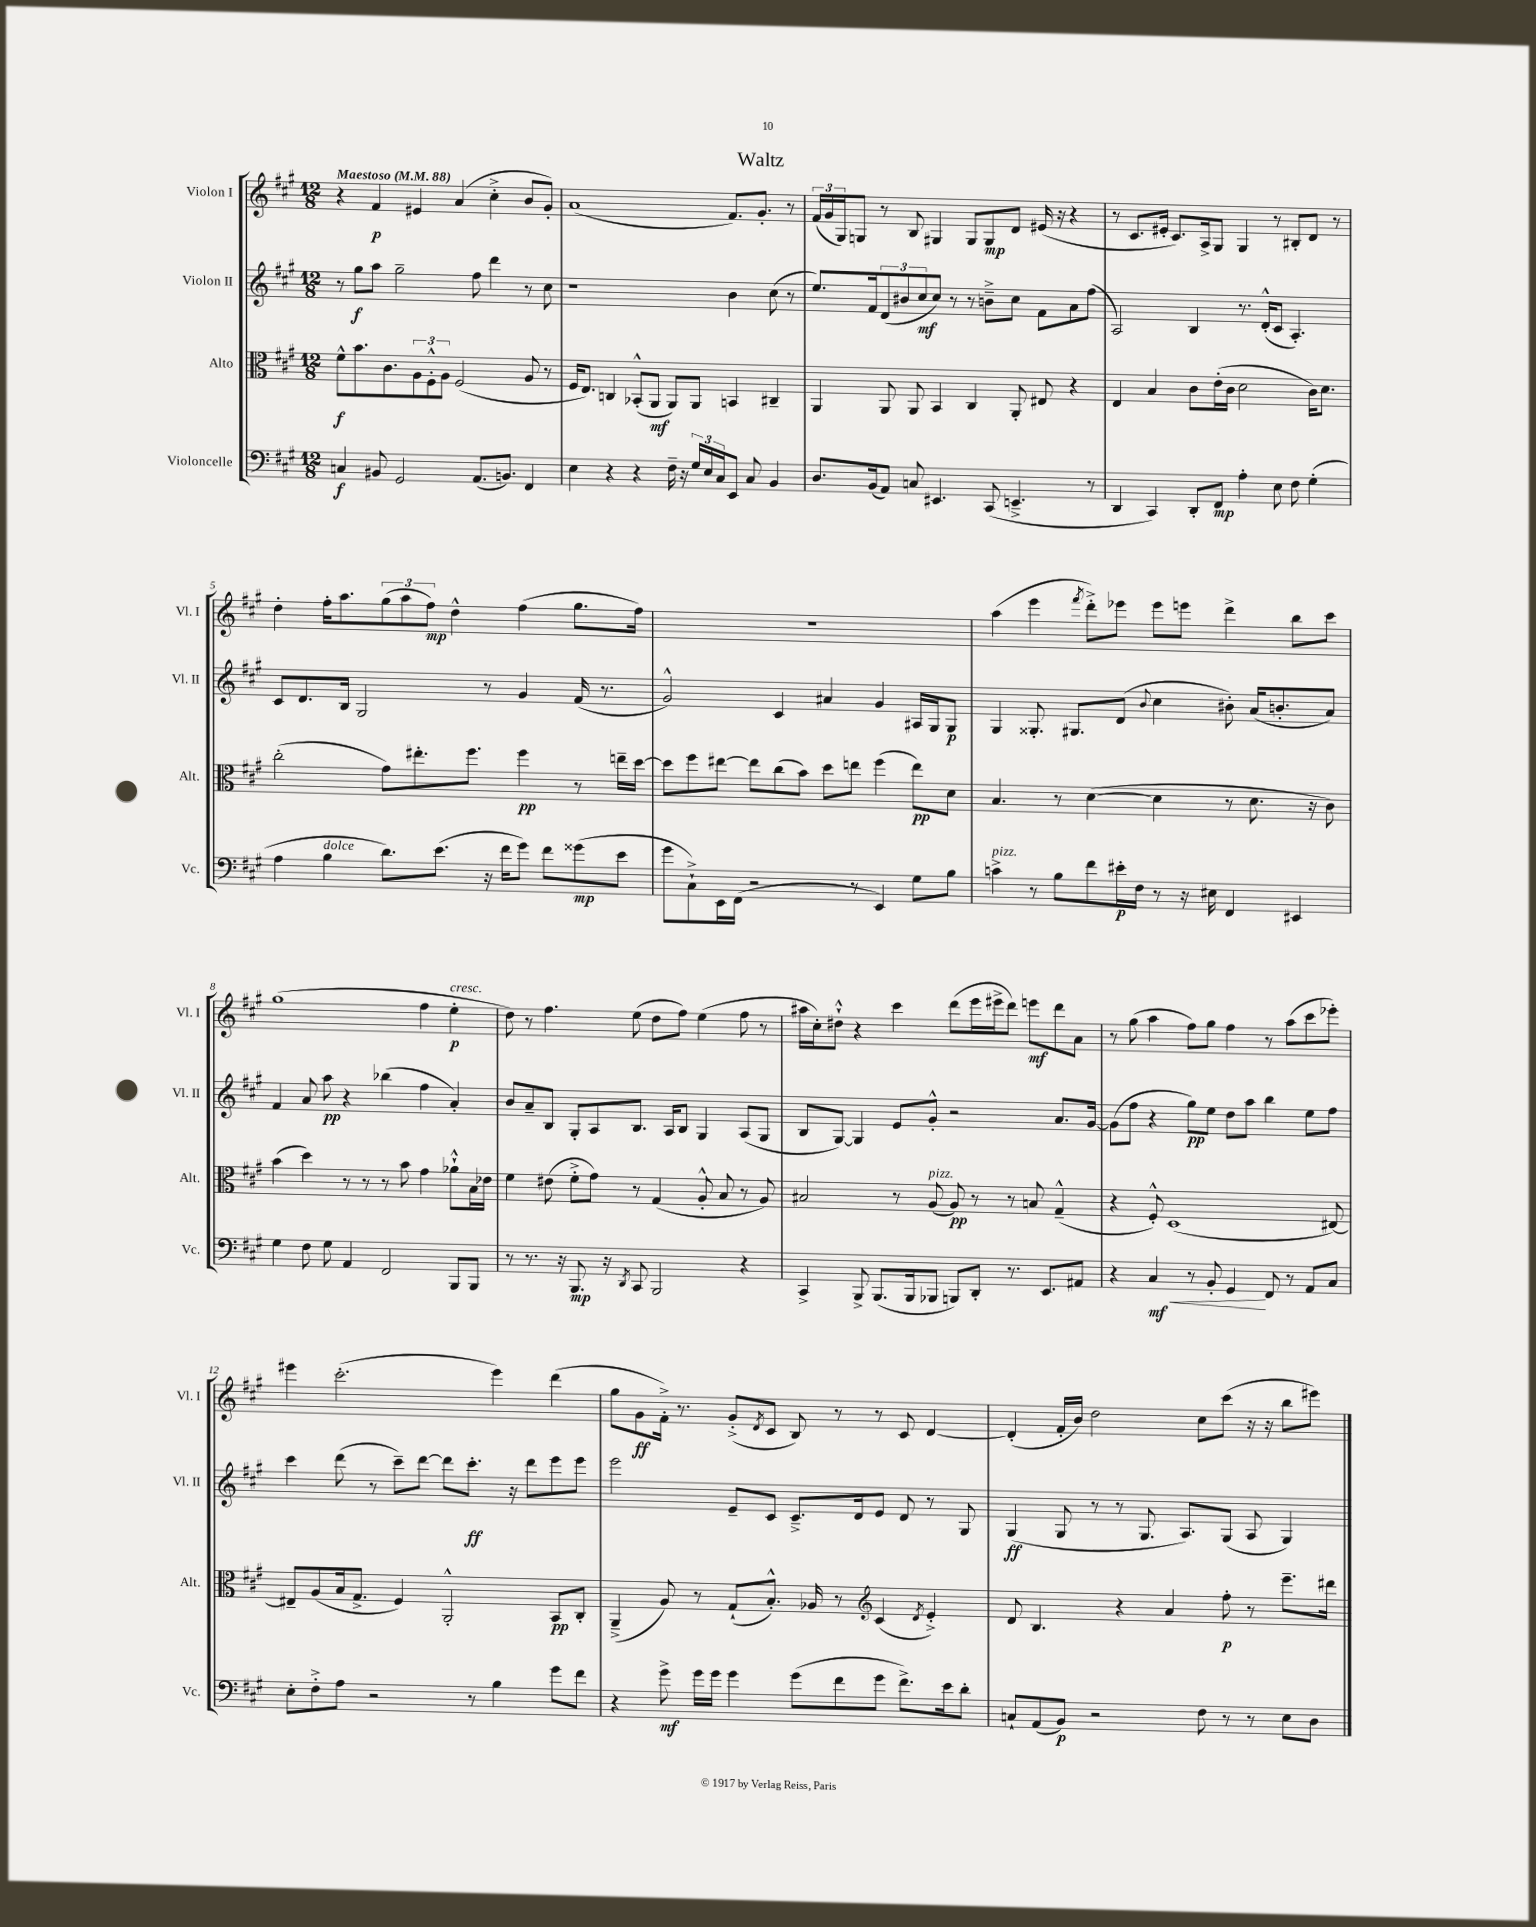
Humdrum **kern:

**kern	**kern	**kern	**kern
*staff4	*staff3	*staff2	*staff1
*clefF4	*clefC3	*clefG2	*clefG2
*k[f#c#g#]	*k[f#c#g#]	*k[f#c#g#]	*k[f#c#g#]
*M12/8	*M12/8	*M12/8	*M12/8
*MM88	*MM88	*MM88	*MM88
4C	8f#^^	8r	4r
.	8.b	8gg#	.
8BB#	.	8aa	4f#
.	8.c#	.	.
2GG#	.	2gg#~	.
.	12A	.	4e#
.	12F#'^^	.	.
.	12A	.	.
.	(2F#	.	(4a
(8.AA	.	8ff#	.
.	.	4ddd	4cc#'^
8.BB)	.	.	.
4FF#	8A	8r	8b
.	8r	8cc#	8g#')
=	=	=	=
4E	16F#	1r	(1a
.	8.E)	.	.
4r	4C	.	.
4r	(8BB-'^^	.	.
.	8AA	.	.
16F#~	8AA)	.	.
16r	.	.	.
24G#	8AA	.	.
24E	.	.	.
24C#	.	.	.
8EE	4BB	4b	8.f#)
8C#	.	.	.
.	.	.	8.g#'
4BB	4C#~	(8cc#	.
.	.	8r	8r
=	=	=	=
8.D	4AA	8.ee)	(24f#
.	.	.	24g#
.	.	.	24G#)
.	.	.	8G
(16BB	.	16f#	.
8AA)	8AA	(12d	8r
.	.	12b#	.
8C	8AA	.	8B
.	.	12cc#	.
4.EE#	4BB	8cc#)	4G#
.	.	8r	.
.	4C#	8r	8G#
(8CC#	.	8b~^	8G#
4.EE~^	8AA'	8cc#	8d
.	8E#	8f#	(16e#
.	.	.	16r
.	4r	8a	4r
8r	.	(8ff#	.
=	=	=	=
4DD	4E	2A)	8r
.	.	.	8.c#
4CC#)	4B	.	.
.	.	.	16e#'
.	.	.	8.c#)
8DD'	8c#	4B	.
.	.	.	16A^
8FF#	(16e'	.	8G#
.	16c#	.	.
4A'	2d	8.r	4G#
.	.	(16d'^^	.
8E	.	8c#	8r
8F#	.	4.A')	8B#'
(4G#'	16c#)	.	8d
.	8.d	.	.
.	.	.	8r
=	=	=	=
4A	(2cc#'	8c#	4dd'
.	.	8.d	.
4B	.	.	16ff#'
.	.	16B	8.aa
.	.	2G#	.
8.d)	8g#)	.	(12gg#
.	.	.	12aa
.	8.ee#'	.	.
.	.	.	12ff#)
(8.e	.	.	.
.	.	.	4dd^^
.	8.ff#	.	.
16r	.	8r	.
16f#	.	.	.
8g#)	4ff#	4g#	(4ff#
8f#	.	.	.
(8g##	8r	(16f#	8.gg#
.	.	8.r	.
8e	16ee~	.	.
.	[16dd	.	16ff#)
=	=	=	=
8g#	8dd]	2g#^^)	1.r
8C#`^)	8ff#	.	.
16EE	[8ee#	.	.
(16FF#	.	.	.
2r	8ee#]	.	.
.	(8cc#	4c#	.
.	8b)	.	.
.	8dd	4a#	.
8r	8ee	.	.
4EE)	(4ff#	4g#	.
8G#	8ee)	16A#	.
.	.	16G#	.
8B	8d	8G#	.
=	=	=	=
4c^	4.B	4G#	(4aa
8r	.	8.G##'	4eee
8B	8r	.	.
.	.	8.G#	.
.	.	.	8qfff#
8f#	([4d	.	8ddd'^)
16e#'	.	(8d	8eee-
16F#	.	.	.
.	.	8qqb	.
8r	4d]	4cc#	8eee-
16r	.	.	8eee
16E#	.	.	.
4FF#	8r	8b#')	4ddd^
.	8.d	(16a	.
.	.	8.b'	.
4EE#	.	.	8bb
.	16r	.	.
.	8c#)	8a)	8ccc#
=	=	=	=
4G#	(4b	4f#	(1gg#
8F#	4dd)	8a	.
8G#	.	8aa	.
4AA	8r	4r	.
.	8r	.	.
2FF#	8r	(4bb-	.
.	8b	.	.
.	4g#	4ff#	4ff#
8BBB	8a-`^^	4a')	4ee'
8BBB	16B	.	.
.	16e-	.	.
=	=	=	=
8r	4f#	8b	8dd)
8.r	.	8a~	8r
.	(8e#	8B	4.ff#
16r	.	.	.
8.BBB	8f#'^	8G#'	.
.	8g#)	8A	.
16r	.	.	.
8qDD	.	.	.
8CC#	8r	8.B	(8ee
2BBB	(4G#	.	8dd
.	.	16A	.
.	.	8B	8ff#)
.	8A'^^	4G#	(4ee
.	8B	.	.
4r	8r	(8A	8ff#
.	8A)	8G#	8r
=	=	=	=
4CC#^	2B#	8B	16aa#
.	.	.	16cc#')
.	.	[8G#)	8dd#`^^
8BBB^	.	4G#]	4r
(8.BBB	.	.	.
.	8r	8e	4ccc#
16BBB	.	.	.
8BBB-	(8A	8g#'^^	.
8BBB)	8A)	2r	(8ddd
8DD'	8r	.	16eee
.	.	.	16eee#^
8.r	8r	.	8ddd)
.	8B	.	8eee
8.EE	.	.	.
.	(4G#~^^	8.a	8ddd
8AA#	.	.	8a
.	.	[16g#	.
=	=	=	=
4r	4r	(8g#]	8r
.	.	8ff#	(8gg#
4C#	8F#'^^)	4r	4aa
.	(1D	.	.
8r	.	8gg#)	8ff#)
8BB'	.	8ee	8gg#
4GG#	.	8dd	4ff#
.	.	8aa	.
8FF#	.	4bb	8r
8r	.	.	(8aa
8AA	.	8ee	8ccc#
8C#	[8E#)	8ff#	8eee-')
=	=	=	=
8E'	8E#~]	4ccc#	4eee#
8F#'^	(8A	.	.
8A	16B	(8ddd	(2.ccc#'
.	8.G#^	.	.
2r	.	8r	.
.	4F#)	8ccc#~)	.
.	.	[8ddd	.
.	2AA'^^	8ddd]	.
8r	.	8.ccc#'	.
4B	.	.	4eee#)
.	.	16r	.
.	.	8ddd	.
8g#	8BB	8eee	(4ddd
8f#	8C#'	8eee	.
=	=	=	=
4r	(4AA~^	2eee	8gg#
.	.	.	8g#
8g#^	8A)	.	16f#'^)
.	.	.	8.r
16g#	8r	.	.
16g#	.	.	.
4g#	(8G#`	8e~	(8g#'^
.	.	.	8qd
.	8.B'^^)	8c#	8c#
(8g#	.	8.c#~^	8B)
.	16A-	.	.
8f#	8r	.	8r
.	.	16d	.
*	*clefG2	*	*
8g#	(4c#	8e	8r
8.f#^)	.	8d	8c#
.	8qd	.	.
.	4e'^)	8r	[4d
16e	.	.	.
8d'	.	8G#	.
=	=	=	=
8C`	8d	(4G#	(4d']
(8AA	4.B	.	.
8BB)	.	8G#	16f#'
.	.	.	16b)
2r	.	8r	2dd
.	4r	8r	.
.	.	8.G#	.
.	4a	.	.
.	.	8.A)	.
8F#	.	.	8cc#
8r	8ff#'	(8G#	(8ccc#
8r	8r	8A	16r
.	.	.	16r
8E	8.eee~	4G#)	8bb
8D	.	.	8eee#)
.	16ddd#	.	.
==	==	==	==
*-	*-	*-	*-
